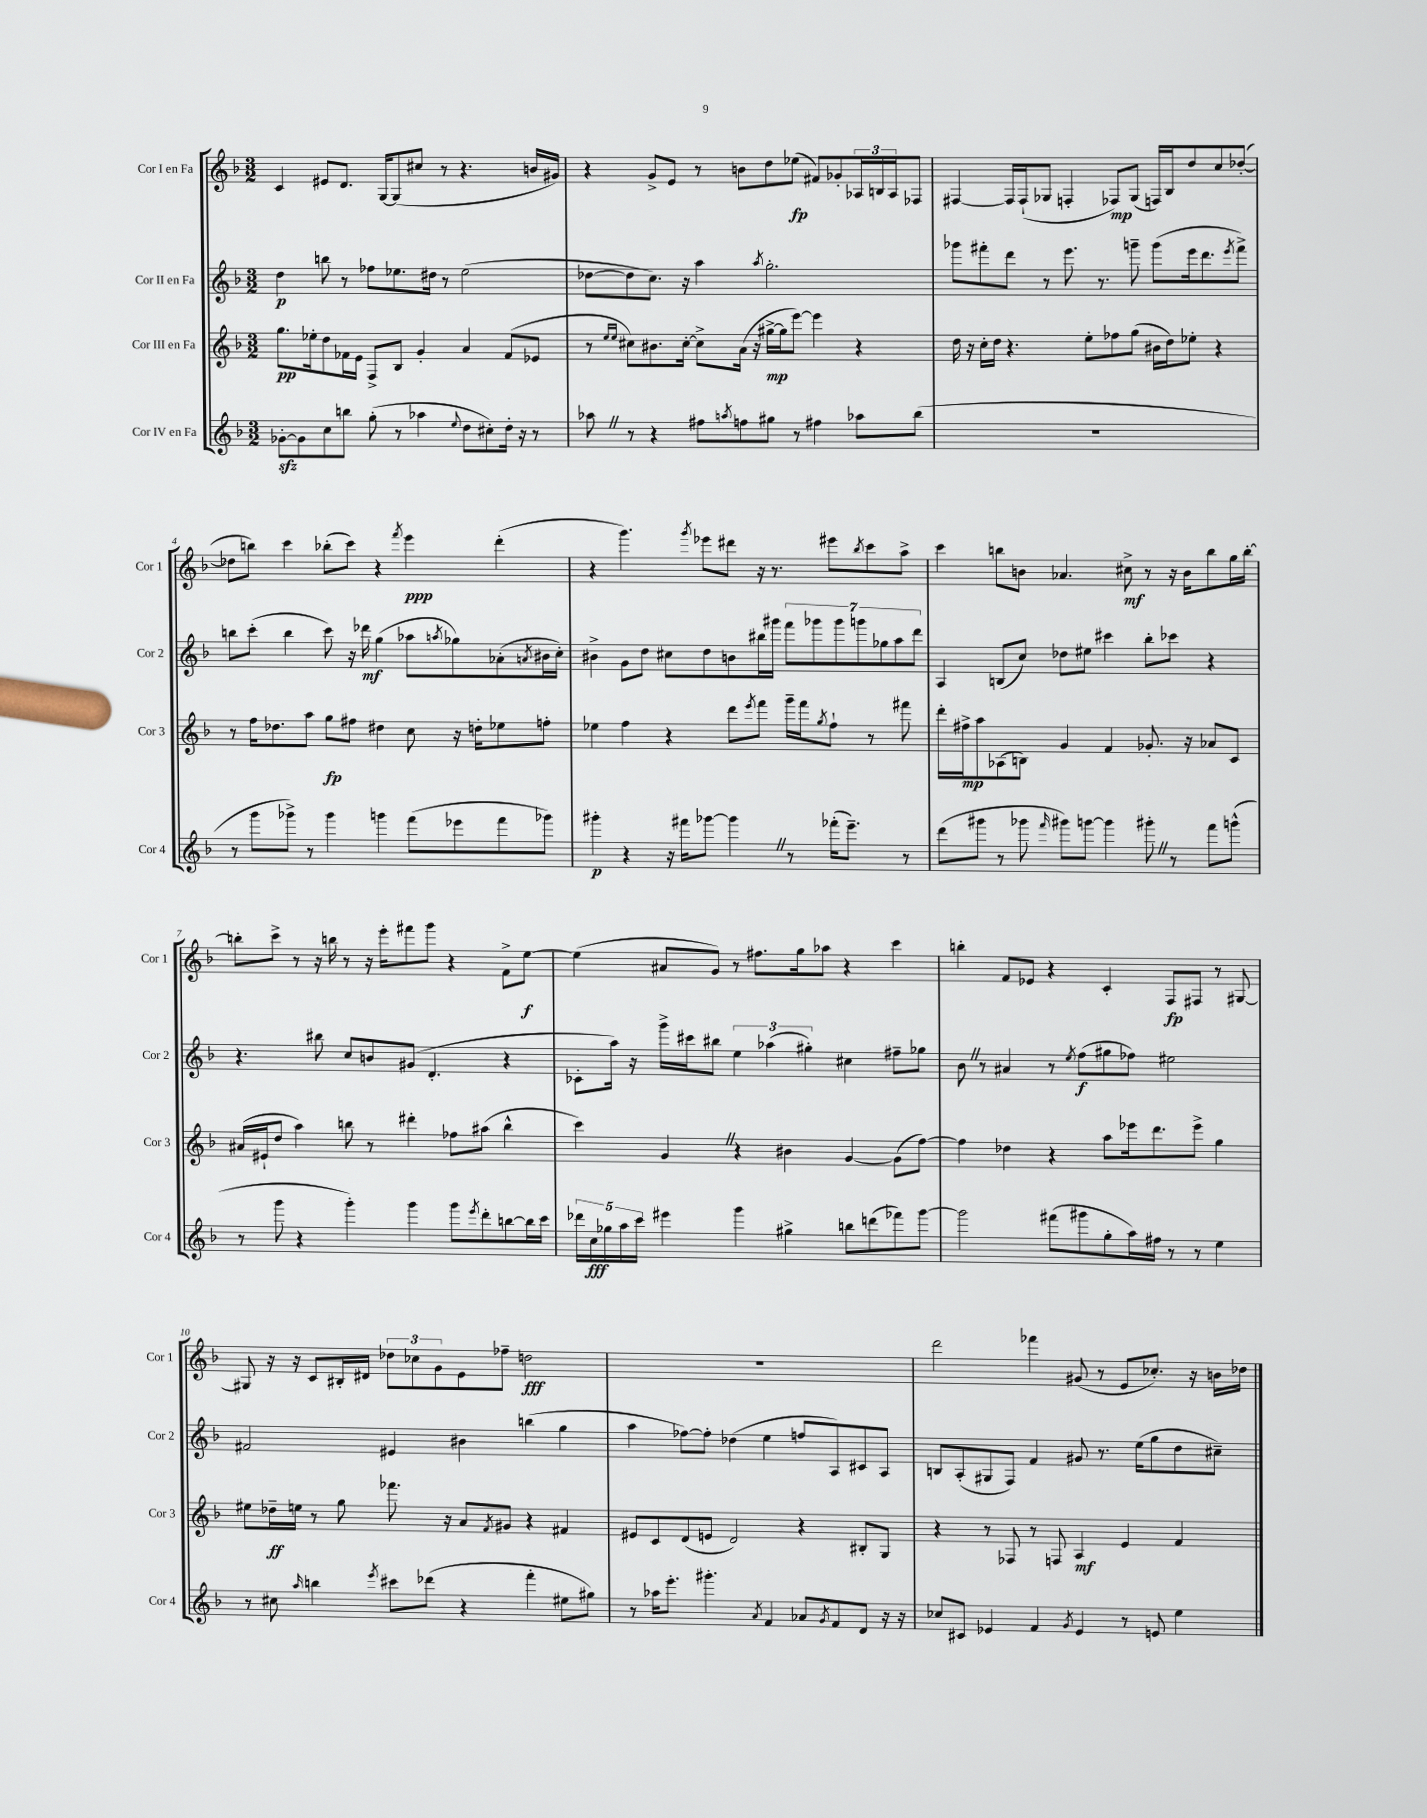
<<
\new StaffGroup <<
\new Staff = "s0" \with { instrumentName = "Cor I en Fa" shortInstrumentName = "Cor 1" } {
    \clef treble \key f \major \numericTimeSignature \time 3/2
    c'4 eis'8 d'8. g16~ g8( cis''8 r8 r4. b'16 gis'16) |
    r4 g'8-> e'8 r8 b'8 d''8 ees''8\fp( fis'8) ges'8-. \tuplet 3/2 { aes16 b16 aes16 } fes8 |
    fis4~ fis16 fis16-!( ges8 f4-. fes8\mp) ges8( f16) bes16 d''8 c''8 des''8~-.( |
    des''8 b''8) c'''4 bes''8-.( c'''8) r4 \acciaccatura { f'''8 } e'''4\ppp d'''4-.( |
    r4 g'''4.) \acciaccatura { g'''8 } ees'''8 dis'''8 r16 r8. eis'''8 \acciaccatura { bes''8 } c'''8 a''8-> |
    c'''4 b''8 b'8 aes'4. cis''8->\mf r8 r16 b'16 b''8 g''16 b''16~-. |
    b''8-. c'''8-> r8 r16 b''16 r8 r16 e'''16-. fis'''8 g'''8 r4 f'8-> e''8~\f |
    e''4( ais'8 g'8) r8 fis''8. g''16 aes''8 r4 c'''4 |
    b''4-. f'8 ees'8 r4 c'4-. f8\fp fis8 r8 gis8~ |
    gis8 r16 r16 c'8 bis16-. dis'16 \tuplet 3/2 { des''8 ces''8 g'8 } e'8 fes''8-- d''2\fff |
    R1. |
    d'''2 fes'''4 gis'8( r8 e'8 ces''8.-.) r16 b'16 des''16 \bar "|." |
}
\new Staff = "s1" \with { instrumentName = "Cor II en Fa" shortInstrumentName = "Cor 2" } {
    \clef treble \key f \major \numericTimeSignature \time 3/2
    d''4\p b''8 r8 fes''8 ees''8. dis''16 r8 ees''2( |
    des''8~ des''8 c''8.) r16 a''4 \acciaccatura { a''8 } g''2.-. |
    ges'''8 fis'''8-. d'''8 r8 e'''8. r8. g'''8-- g'''8( e'''16 d'''8. \acciaccatura { e'''8 } fis'''8->) |
    b''8 c'''8-.( b''4 c'''8) r16 des'''16\mf g''4( aes''8 \acciaccatura { a''8 } ges''8) aes'8-.( \acciaccatura { a'8 } bis'16 c''16-.) |
    bis'4-> g'8 d''8 cis''8 d''8 b'8 bis''16 gis'''16 \tuplet 7/4 { f'''8 ges'''8 ges'''8 g'''8 ges''8 a''8 d'''8 } |
    a4 b8( c''8) des''8 eis''8 cis'''4 bes''8-. ces'''8 r4 |
    r4. bis''8 c''8 b'8 gis'8( d'4.-. r4 |
    ces'8-. a''16) r16 g'''16-> cis'''16 bis''8 \tuplet 3/2 { e''4 aes''4( gis''4-.) } cis''4 fis''8-- ges''8 |
    bes'8 \once \override BreathingSign.text = \markup { \musicglyph "scripts.caesura.straight" } \breathe r8 ais'4 r8 \acciaccatura { e''8 } f''8\f( gis''8 fes''8) eis''2 |
    fis'2 eis'4 bis'4 b''4( g''4 |
    a''4 fes''8~) fes''8-. des''4( e''4 f''8 a8) cis'8 a8 |
    b8 a8-.( gis8 f8) f'4 gis'8 r8. e''16( g''8 d''8 cis''8--) \bar "|." |
}
\new Staff = "s2" \with { instrumentName = "Cor III en Fa" shortInstrumentName = "Cor 3" } {
    \clef treble \key f \major \numericTimeSignature \time 3/2
    g''8.\pp ees''16-. d''8 fes'16 e'16 f8-> bes8 g'4-. a'4 fes'8( ees'8 |
    r8 \grace { e''16 e''16 } cis''8) bis'8. cis''16~-. cis''8-> a'16( r16 gis''16~->\mp gis''16 e'''8~) e'''4 r4 |
    d''16 r16 c''16-. d''16 r4. e''8-. fes''8 g''8( bis'16 d''16) ees''8-. r4 |
    r8 f''16 des''8. a''8 g''8\fp fis''8 dis''4 c''8 r16 d''16-. ees''8 f''8-. |
    ees''4 f''4 r4 d'''8 \acciaccatura { e'''8 } f'''8 g'''16-- f'''16 \acciaccatura { g''8 } f''8-! r8 fis'''8 |
    d'''16-. fis''16->\mp a''8 aes8( b8) g'4 f'4 ges'8.-. r16 aes'8 c'8 |
    ais'16( eis'16-! d''8 a''4) b''8 r8 dis'''4-. fes''8 ais''8( b''4-^ |
    c'''4) g'4 \once \override BreathingSign.text = \markup { \musicglyph "scripts.caesura.straight" } \breathe r4 bis'4 g'4~ g'8( f''8~) |
    f''4 des''4 r4 a''8 ees'''16 d'''8. ees'''8-> g''4 |
    eis''8 des''16--\ff e''16 r8 g''8 fes'''8. r16 a'8 \acciaccatura { f'8 } gis'8 r4 fis'4 |
    eis'8 c'8 d'8( e'8 d'2) r4 bis8-. g8 |
    r4 r8 fes8 r8 f8 a4\mf e'4 f'4 \bar "|." |
}
\new Staff = "s3" \with { instrumentName = "Cor IV en Fa" shortInstrumentName = "Cor 4" } {
    \clef treble \key f \major \numericTimeSignature \time 3/2
    ges'8~-.\sfz ges'8 c''8 b''8 g''8-.( r8 aes''4 \appoggiatura { e''8 } d''8 cis''8-.) d''16-. r16 r8 |
    aes''8 \once \override BreathingSign.text = \markup { \musicglyph "scripts.caesura.straight" } \breathe r8 r4 fis''8 \acciaccatura { a''8 } f''8 gis''8 r8 fis''4 aes''8 bes''8( |
    R1. |
    r8 g'''8 ges'''8->) r8 ges'''4 g'''4 f'''8( ees'''8 f'''8 ges'''8) |
    gis'''4-.\p r4 r16 fis'''16 ges'''8~ ges'''4 \once \override BreathingSign.text = \markup { \musicglyph "scripts.caesura.straight" } \breathe r8 fes'''16-.( e'''8.--) r8 |
    d'''8( gis'''8 r8 ges'''8 \grace { f'''16 } gis'''8) g'''8~ g'''4 gis'''8-. \once \override BreathingSign.text = \markup { \musicglyph "scripts.caesura.straight" } \breathe r8 f'''8 g'''8-^( |
    r8 g'''8 r4 g'''4-.) g'''4 g'''8 \acciaccatura { e'''8 } d'''8-. b''8~ b''16 c'''16 |
    \tuplet 5/4 { des'''16 c''16\fff ges''16 a''16 c'''16 } eis'''4 g'''4 gis''4-> b''8 d'''8( fes'''8) g'''8~ |
    g'''2 fis'''8( gis'''8 g''8-. a''16) fis''16 r8 r8 e''4 |
    r8 cis''8 \grace { a''16 } b''4 \acciaccatura { e'''8 } cis'''8 des'''8( r4 f'''4-. eis''8 gis''8) |
    r8 aes''16 e'''8.-. gis'''4.-. \acciaccatura { a'8 } f'4 aes'8 \acciaccatura { g'8 } f'8 d'8 r16 r16 |
    ces''8 cis'8 ees'4 f'4 \acciaccatura { g'8 } ees'4 r8 e'8 e''4 \bar "|." |
}
>>
>>
